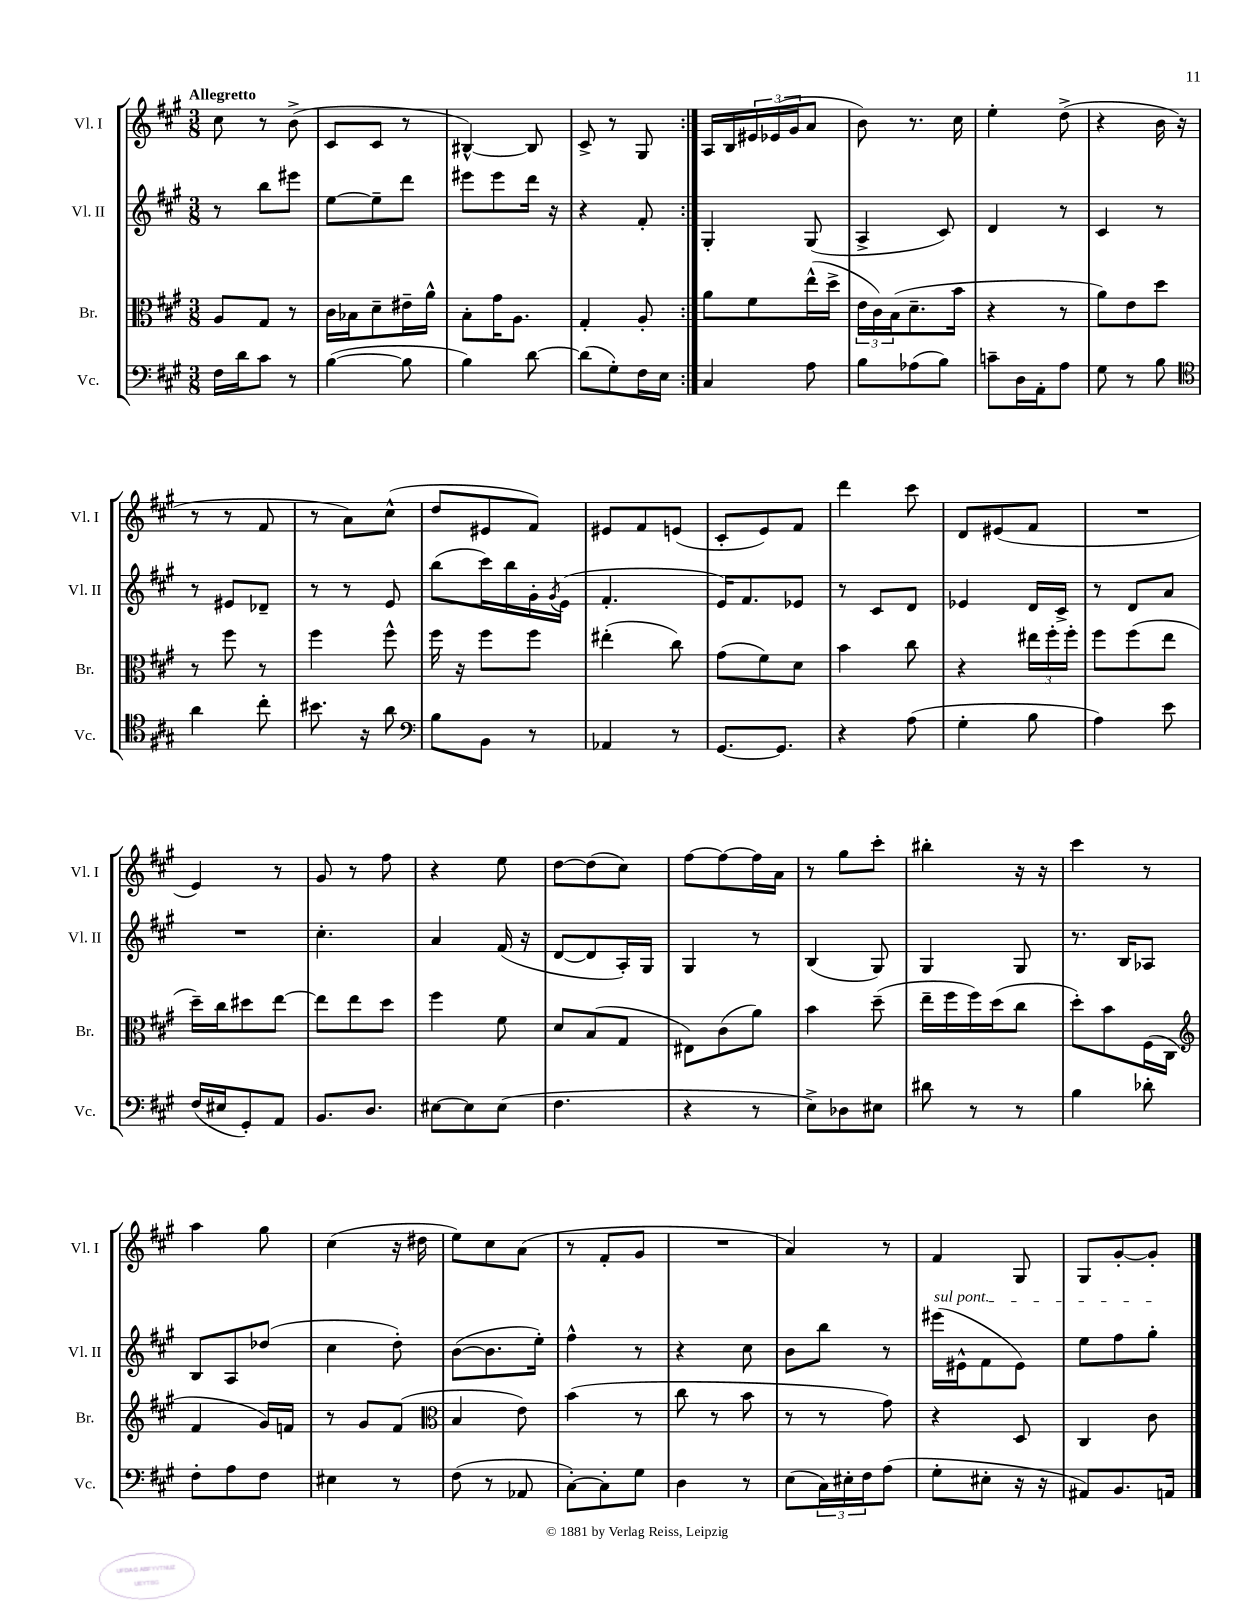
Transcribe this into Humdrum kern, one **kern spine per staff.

**kern	**kern	**kern	**kern
*part4	*part3	*part2	*part1
*staff4	*staff3	*staff2	*staff1
*I"Vc.	*I"Br.	*I"Vl. II	*I"Vl. I
*I'Vc.	*I'Br.	*I'Vl. II	*I'Vl. I
*clefF4	*clefC3	*clefG2	*clefG2
*k[f#c#g#]	*k[f#c#g#]	*k[f#c#g#]	*k[f#c#g#]
*M3/8	*M3/8	*M3/8	*M3/8
=1	=1	=1	=1
!	!	!	!LO:TX:a:B:t=Allegretto
16F#\LL	8A/L	8r	8cc#\
16d\J	.	.	.
8c#\J	8G#/J	8bb\L	8r
8r	8r	8eee#X\J	(8b^\
=2	=2	=2	=2
([4B\	16c#\LL	[8ee\L	8c#/L
.	16B-X\J	.	.
.	8d~\	8ee~\]	8c#/J
8B\]	16e#X~\L	8ddd\J	8r
.	16a^^\JJ	.	.
=3	=3	=3	=3
4B\)	8B'\L	8eee#X\L	[4B#X^^/)
.	16g#\K	8eee#\	.
.	8.A\J	.	.
[8d\	.	16ddd\Jk	8B#/]
.	.	16r	.
=4	=4	=4	=4
(8d\L]	4G#'/	4r	8c#^/
8G#'\)	.	.	8r
16F#\L	8A'/	8f#'/	8G#/
16E\JJ	.	.	.
=5:|!	=5:|!	=5:|!	=5:|!
4C#/	8a\L	4G#'/	16A/LL
.	.	.	16B/
.	8f#\	.	24e#X/
.	.	.	(24e-X/
.	.	.	24g#/J
8A\	(16ee^^\L	(8G#/	8a/J
.	16dd^\JJ	.	.
=6	=6	=6	=6
8B\L	24e\LL	4A^/	8b\)
.	24c#\)	.	.
.	(24B\J	.	.
(8A-X\	8.d~\	.	8.r
8B\J)	.	8c#/)	.
.	16b\Jk	.	16cc#\
=7	=7	=7	=7
8cn~\L	4r	4d/	4ee'\
16D\L	.	.	.
16AA'\J	.	.	.
8A\J	8r	8r	(8dd^\
=8	=8	=8	=8
8G#\	8a\L)	4c#/	4r
8r	8e\	.	.
8B\	8dd\J	8r	16b\
.	.	.	16r
!!LO:LB:g=z
=9	=9	=9	=9
*clefC4	*	*	*
4a\	8r	8r	8r
.	8ff#\	8e#X/L	8r
8cc#'\	8r	8d-X~/J	8f#/
=10	=10	=10	=10
8.b#X\	4ff#\	8r	8r
.	.	8r	8a\L)
16r	.	.	.
8a\	8ff#^^\	8e/	(8cc#^^\J
=11	=11	=11	=11
*clefF4	*	*	*
8B\L	16ff#\	(8bb\L	8dd/L
.	16r	.	.
8BB\J	8ff#\L	16ccc#\L)	8e#X/
.	.	16bb\	.
8r	8ff#\J	16g#'\	8f#/J)
.	.	8qg#/	.
.	.	(16e\JJ	.
=12	=12	=12	=12
4AA-X/	(4ee#X'\	4.f#'/	8e#X/L
.	.	.	8f#/
8r	8cc#\)	.	(8en/J
=13	=13	=13	=13
[8.GG#/L	(8g#\L	16e/KL)	8c#'/L
.	.	8.f#/	.
.	8f#\)	.	8e/)
8.GG#/J]	.	.	.
.	8d\J	8e-X/J	8f#/J
=14	=14	=14	=14
4r	4b\	8r	4ddd\
.	.	8c#/L	.
(8A\	8cc#\	8d/J	8ccc#\
=15	=15	=15	=15
4G#'\	4r	4e-X/	8d/L
.	.	.	(8e#X/
8B\	24ee#X\LL	16d/LL	8f#/J
.	24ff#'\	.	.
.	.	16c#^/JJ	.
.	24ff#'\JJ	.	.
=16	=16	=16	=16
4A\)	8ff#\L	8r	4.r
.	(8ff#\	8d/L	.
8e\	8ee\J	8a/J	.
!!LO:LB:g=z
=17	=17	=17	=17
(16F#/LL	16dd~\LL)	4.r	4e/)
16E#X/J	16cc#\J	.	.
8GG#'/)	8dd#X\	.	.
8AA/J	[8ee\J	.	8r
=18	=18	=18	=18
8.BB/L	8ee\L]	4.cc#'\	8g#/
.	8ee\	.	8r
8.D/J	.	.	.
.	8dd\J	.	8ff#\
=19	=19	=19	=19
[8E#X\L	4ff#\	4a/	4r
8E#\]	.	.	.
(8E#\J	8f#\	(16f#/	8ee\
.	.	16r	.
=20	=20	=20	=20
4.F#\	8d/L	[8d/L	[8dd\L
.	(8B/	8d/]	(8dd\]
.	8G#/J	16A'/L)	8cc#\J)
.	.	16G#/JJ	.
=21	=21	=21	=21
4r	8E#X\L)	4G#/	[8ff#\L
.	(8c#\	.	8ff#\_
8r	8a\J)	8r	16ff#\L]
.	.	.	16a\JJ
=22	=22	=22	=22
8E^\L)	4b\	(4B/	8r
8D-X\	.	.	8gg#\L
8E#X\J	(8dd~\	8G#/)	8ccc#'\J
=23	=23	=23	=23
8d#X\	16ee~\LL	4G#/	4bb#X'\
.	16ff#\	.	.
8r	16ff#\)	.	.
.	(16dd\J	.	.
8r	8cc#\J	8G#/	16r
.	.	.	16r
=24	=24	=24	=24
4B\	8dd'\L)	8.r	4ccc#\
.	8b\	.	.
.	.	16B/KL	.
8d-X'\	(16F#\L	8A-X/J	8r
.	16C#\JJ	.	.
!!LO:LB:g=z
=25	=25	=25	=25
*	*clefG2	*	*
8F#'\L	4f#/	8B/L	4aa\
8A\	.	8A/	.
8F#\J	16g#/LL)	(8dd-X/J	8gg#\
.	16fn/JJ	.	.
=26	=26	=26	=26
4E#X\	8r	4cc#\	(4cc#\
.	8g#/L	.	.
8r	(8f#/J	8dd'\)	16r
.	.	.	16dd#X\
=27	=27	=27	=27
*	*clefC3	*	*
(8F#\	4B/	([8b\L	8ee\L)
8r	.	8.b\]	8cc#\
8AA-X/	8e\)	.	(8a\J
.	.	16ee'\Jk)	.
=28	=28	=28	=28
[8C#'\L)	(4b\	4ff#^^\	8r
8C#'\]	.	.	8f#'/L
8G#\J	8r	8r	8g#/J
=29	=29	=29	=29
4D\	8cc#\	4r	4.r
.	8r	.	.
8r	8b\	8cc#\	.
=30	=30	=30	=30
(8E\L	8r	8b\L	4a/)
24C#\L)	8r	8bb\J	.
24E#X'\	.	.	.
24F#\J	.	.	.
(8A\J	8g#\)	8r	8r
=31	=31	=31	=31
!	!	!LO:TX:a:i:t=sul pont.	!
8G#'\L	4r	(16eee#X\LL	4f#/
.	.	16e#X^^\J	.
8E#X'\J	.	8f#\	.
16r	8D/	8e#\J)	8G#/
16r	.	.	.
=32	=32	=32	=32
8AA#X/L)	4C#/	8ee\L	8G#/L
8.BB/	.	8ff#\	[8g#'/
.	8c#\	8gg#'\J	8g#'/J]
16AAn/Jk	.	.	.
==	==	==	==
*-	*-	*-	*-
